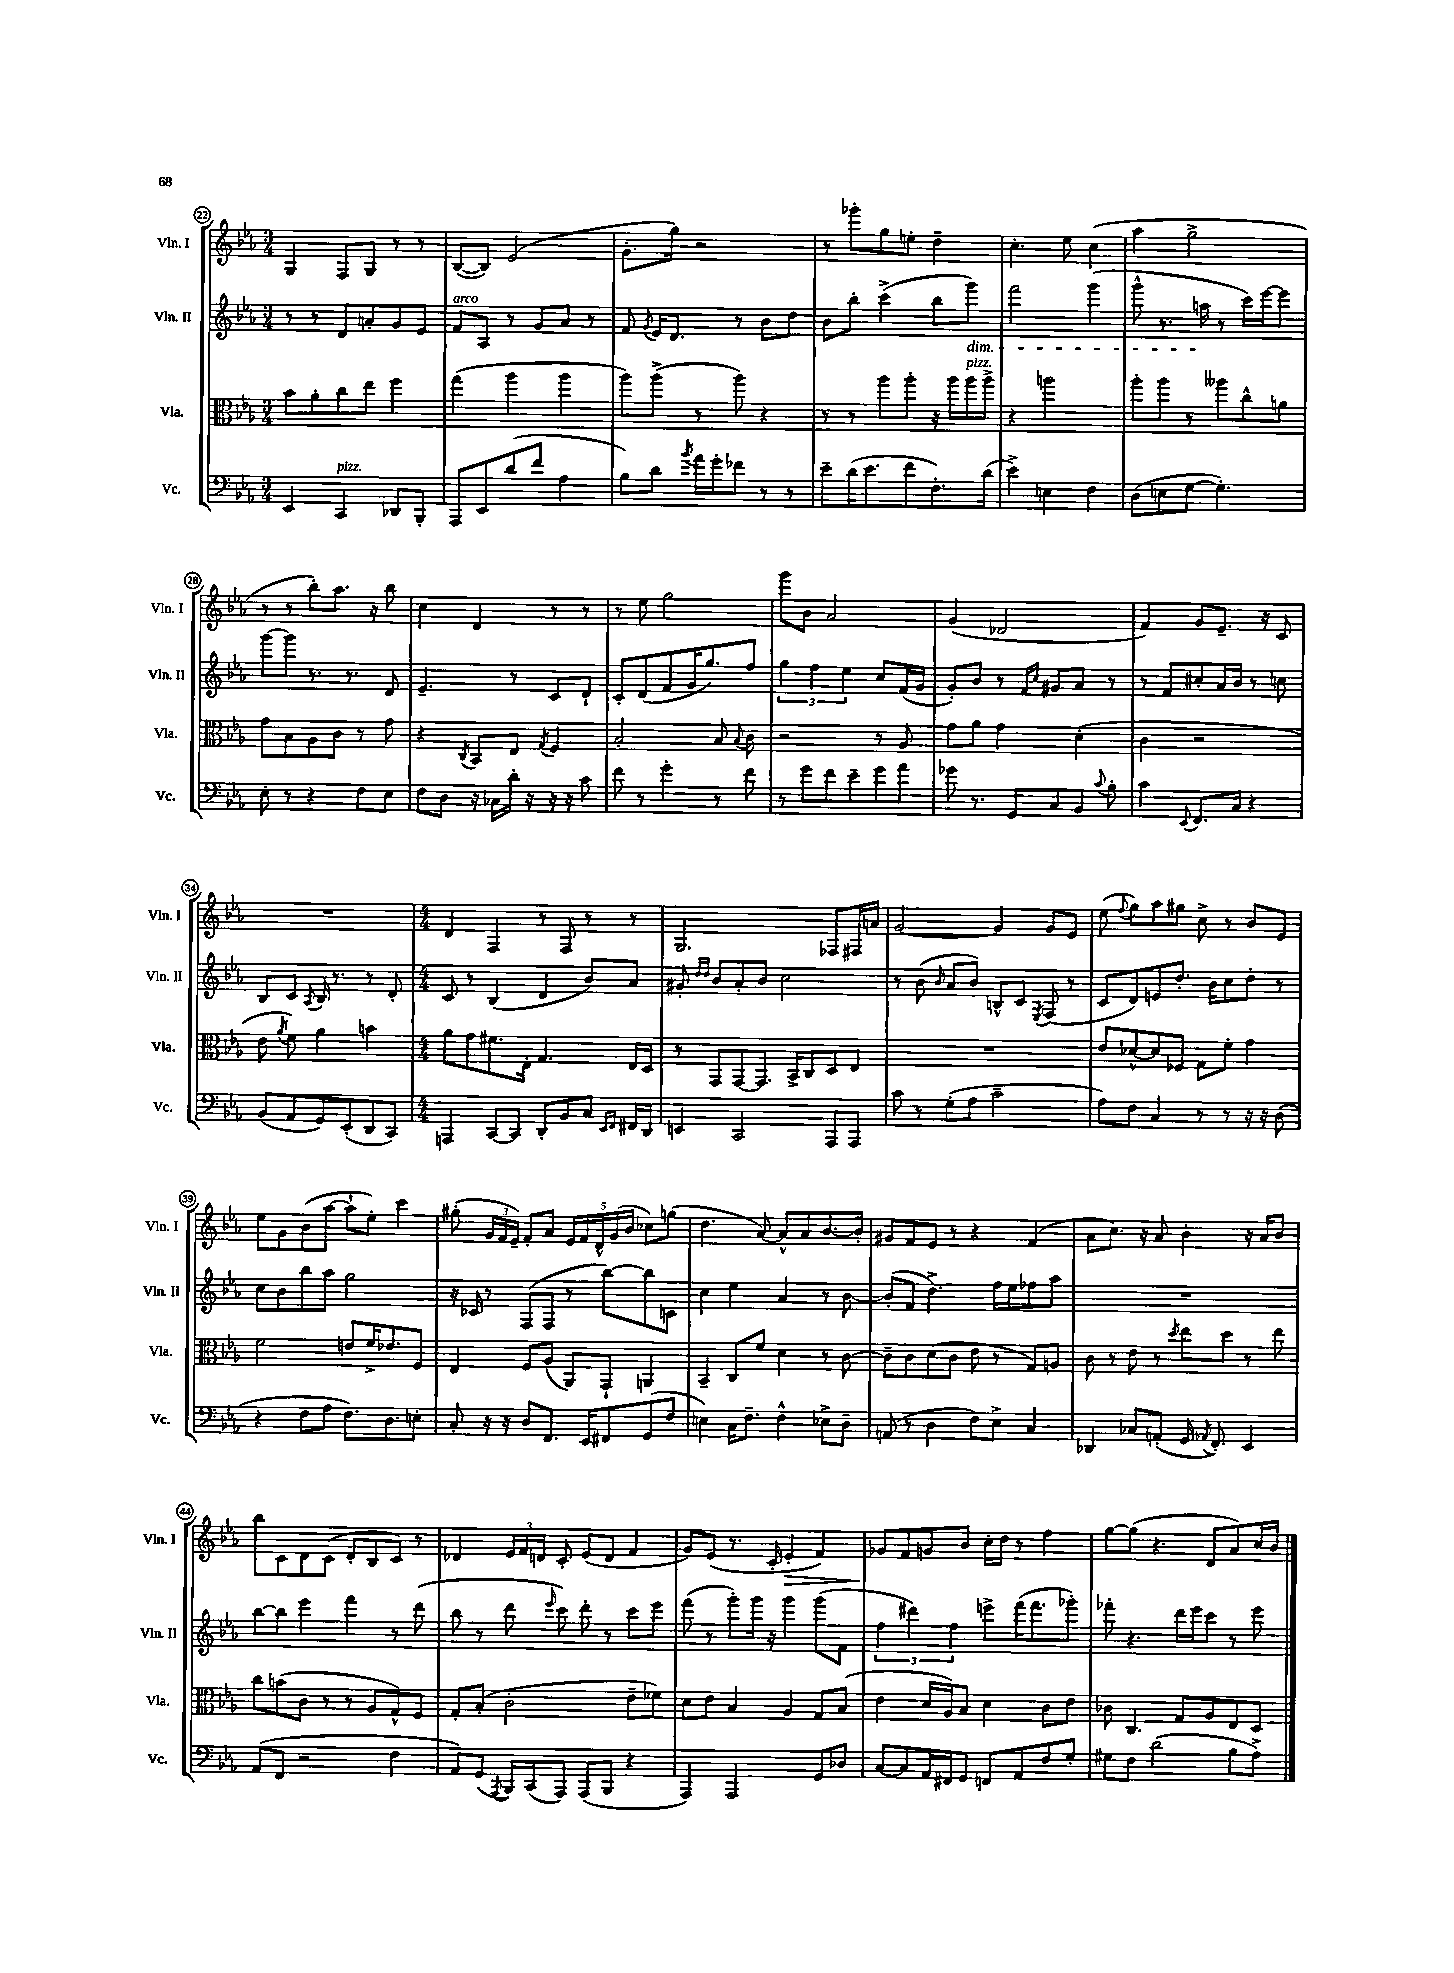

**kern	**kern	**kern	**kern	**dynam
*part4	*part3	*part2	*part1	*part1
*staff4	*staff3	*staff2	*staff1	*staff1
*I"Vc.	*I"Vla.	*I"Vln. II	*I"Vln. I	*
*I'Vc.	*I'Vla.	*I'Vln. II	*I'Vln. I	*
*clefF4	*clefC3	*clefG2	*clefG2	*
*k[b-e-a-]	*k[b-e-a-]	*k[b-e-a-]	*k[b-e-a-]	*
*M3/4	*M3/4	*M3/4	*M3/4	*
=22	=22	=22	=22	=22
4EE-/	8b-\L	8r	4G/	.
.	8a-'\	8r	.	.
!LO:TX:a:i:t=pizz.	!	!	!	!
4CC/	8cc\	8d/L	8F/L	.
.	8ee-\J	8an'/	8G/J	.
8DD-X/L	4ff\	8g/	8r	.
8BBB-'/J	.	8e-/J	8r	.
=23	=23	=23	=23	=23
!	!	!LO:TX:a:i:t=arco	!	!
8AAA-/L	(4gg\	8f/L	([8B-/L	.
8EE-/	.	8A-/J	8B-/J])	.
(8d/	4aa-\	8r	(2e-/	.
8f/J	.	8g/L	.	.
4A-\	4aa-\	8a-/J	.	.
.	.	8r	.	.
=24	=24	=24	=24	=24
8B-\L)	8aa-\L)	8f/	8.g'\L	.
.	.	8qg/	.	.
8d\J	(8aa-^\J	16e-/KL	.	.
.	.	8.d/J	16gg\Jk)	.
8qb-/	.	.	.	.
16a-\LL	8r	.	2r	.
16g'\J	.	.	.	.
8f-X\J	8aa-\)	8r	.	.
8r	4r	8b-\L	.	.
8r	.	8dd\J	.	.
=25	=25	=25	=25	=25
8e-~\L	8r	8b-\L	8r	.
(16d\K	8r	8bb-'\J	8ggg-X'\L	.
8.e-\	.	.	.	.
.	8aa-\L	(4ccc^\	8gg\	.
8f\	8aa-'\J	.	8een'\J	.
8.F'\)	16r	8bb-\L	4dd~\	.
.	16aa-\LL	.	.	.
!	!	!LO:TX:b:i:t=dim.	!	!
!	!LO:TX:a:i:t=pizz.	!	!	!
.	16aa-\	8ggg\J)	.	.
(16d\Jk	16aa-^\JJ	.	.	.
=26	=26	=26	=26	=26
4e-^\)	4r	2fff\	4.cc'\	.
4En\	2aan\	.	.	.
.	.	.	8ee-\	.
4F\	.	(4ggg\	(4cc\	.
=27	=27	=27	=27	=27
(8D\L	8aa-'\L	8ggg^^\	4aa-\	.
8En\	8aa-\J	8.r	.	.
[8G\J	8r	.	2gg^\	.
.	.	16aan\	.	.
4.G'\])	8aa--X\L	8r	.	.
.	8cc^^\	16ccc\LL)	.	.
.	.	[16eee-\J	.	.
.	8an\J	8eee-\J]	.	.
!!LO:LB:g=z
=28	=28	=28	=28	=28
8E-'\	8g\L	[8ggg\L	8r	.
8r	8B-\	8ggg\J]	8r	.
4r	8A-\	8.r	8bb-'\L)	.
.	8c\J	.	8.aa-\J	.
.	.	8.r	.	.
8F\L	8r	.	.	.
.	.	.	16r	.
8E-\J	8g\	8d/	8bb-\	.
=29	=29	=29	=29	=29
8F\L	4r	4.e-~/	4cc\	.
8D\J	.	.	.	.
.	8qC/	.	.	.
16r	8BB-/L	.	4d/	.
16C-X\LL	.	.	.	.
16d'\JJ	8E-/J	8r	.	.
16r	.	.	.	.
.	8qG/	.	.	.
16r	4F/	8c/L	8r	.
16r	.	.	.	.
8c\	.	8d`/J	8r	.
=30	=30	=30	=30	=30
8f\	2B-'/	8c'/L	8r	.
8r	.	(8d/	8ee-\	.
4g'\	.	8f/	2gg\	.
.	.	16g/K	.	.
.	.	8.gg/)	.	.
8r	8B-/	.	.	.
.	8qqB-/	.	.	.
8f\	8c\	8ff/J	.	.
=31	=31	=31	=31	=31
8r	2r	6gg\	8ggg\L	.
8g\L	.	.	8b-\J	.
.	.	6ff\	.	.
8f\	.	.	2a-/	.
.	.	6ee-\	.	.
8e-~\	.	.	.	.
8g\	8r	8cc/L	.	.
8a-\J	8A-/	(16f/L	.	.
.	.	16g/JJ	.	.
=32	=32	=32	=32	=32
8g-X\	8g\L	8g'/L)	(4g/	.
8.r	8a-\J	8b-/J	.	.
.	4g\	8r	2d-X/	.
16GG/KL	.	.	.	.
.	.	16qqf/LL	.	.
.	.	16qqcc/JJ	.	.
8C/	.	8g#X/L	.	.
8BB-/J	(4d'\	8a-/J	.	.
8qqc/	.	.	.	.
8B-'\	.	8r	.	.
=33	=33	=33	=33	=33
4c\	4c\	8r	4f/)	.
.	.	8f/L	.	.
8qqEE-/	.	.	.	.
8.FF/L	2r	8cc#X'/	8g/L	.
.	.	16a-/L	8.e-~/J	.
16C/Jk	.	16b-/JJ	.	.
4r	.	8r	.	.
.	.	.	16r	.
.	.	8ccn\	8c/	.
!!LO:LB:g=z
=34	=34	=34	=34	=34
(8BB-/L	8e-\	8B-/L	2.r	.
.	8qa-/	.	.	.
8AA-/	8f\)	8c/J	.	.
.	.	8qA-/	.	.
8GG/)	4a-\	16B-/	.	.
.	.	8.r	.	.
(8EE-'/	.	.	.	.
8DD/	4bn\	8r	.	.
8CC/J)	.	8d'/	.	.
=35	=35	=35	=35	=35
*M4/4	*M4/4	*M4/4	*M4/4	*
4AAAn/	8a-\L	8c/	4d/	.
.	8g\	8r	.	.
[8CC/L	8.f#X\	(4B-/	4F/	.
8CC/J]	.	.	.	.
.	16E-'\Jk	.	.	.
8DD'/L	4.G/	4d/	8r	.
8BB-/	.	.	8F/	.
8C/J	.	8b-/L)	8r	.
16qqEE-/LL	.	.	.	.
16qqFF/JJ	.	.	.	.
16FF#X/LL	16E-/LL	8a-/J	8r	.
16DD/JJ	16D/JJ	.	.	.
=36	=36	=36	=36	=36
4EEn/	8r	8g#X'/	2.G/	.
.	.	16qqdd/LL	.	.
.	.	16qqdd/JJ	.	.
.	8GG/L	8b-/L	.	.
2CC/	[8GG/	8a-'/	.	.
.	8.GG/J]	8b-/J	.	.
.	.	2cc\	.	.
.	16BB-^/KL	.	.	.
.	8C/	.	.	.
8AAA-/L	8D/	.	8F-X/L	.
8AAA-/J	8E-/J	.	16F#X/L	.
.	.	.	16an/JJ	.
=37	=37	=37	=37	=37
8c\	1r	8r	[2g/	.
8r	.	(8b-\	.	.
.	.	16qqb-/	.	.
(8G'\L	.	8a-/L	.	.
8A-\J	.	8b-/J)	.	.
2c~\	.	8Bn^^/L	4g/]	.
.	.	8c/J	.	.
.	.	8qE-/	.	.
.	.	(8F/	8g/L	.
.	.	8r	8e-/J	.
=38	=38	=38	=38	=38
8A-\L)	8e-/L	8c/L	(8ee-\	.
.	.	.	8qqff/	.
8F\J	[8d-X^^/	8d/)	8gg\L)	.
4C/	8d-/]	8en/	8aa-\	.
.	8F-X/J	8.dd'/J	8gg#X\J	.
8r	8G\L	.	8cc^\	.
.	.	16b-\KL	.	.
8r	8f'\J	8cc\	8r	.
16r	4g\	8dd'\J	8b-/L	.
16r	.	.	.	.
(8D\	.	8r	8e-/J	.
!!LO:LB:g=z
=39	=39	=39	=39	=39
4r	2f\	8cc\L	8ee-\L	.
.	.	8b-\	8g\	.
8F\L	.	8bb-\	(8b-\	.
8A-\J	.	8aa-\J	[8aa-\J	.
8.F\L)	8en/L	2gg\	8aa-`\L]	.
.	16f^/K	.	8ee-'\J)	.
8.D\	8.e-X/	.	.	.
.	.	.	4ccc\	.
8En'\J	8F/J	.	.	.
=40	=40	=40	=40	=40
8C'/	4E-/	16r	(8gg#X'\	.
.	.	16c-X/	.	.
16r	.	8r	24g/LL	.
.	.	.	24f/	.
16r	.	.	.	.
.	.	.	24e-~/JJ)	.
8D/L	8F/L	(8F/L	8f'/L	.
8.FF/J	(8A-/J	8F/J	8a-/J	.
.	8AA-/L)	8r	20e-/LL	.
.	.	.	20f/	.
16EE-/KL	.	.	.	.
.	.	.	20d^^/	.
8FF#X/	8GG`/J	[8bb-\L)	.	.
.	.	.	(20g/	.
.	.	.	20b-/JJ	.
(8GG/	4AAn/	8bb-\]	8cc-X\L)	.
8F/J	.	8cn\J	(8ggn\J	.
=41	=41	=41	=41	=41
4En\)	4BB-~/	4cc\	4.dd\	.
16C\KL	8C/L	4ee-\	.	.
8.F~\J	.	.	.	.
.	8f/J	.	[8a-/)	.
4F^^\	4d\	4a-/	8a-^^/L]	.
.	.	.	8a-/	.
8E-X^\L	8r	8r	[8.b-/	.
8D~\J	[8c\	[8b-\	.	.
.	.	.	16b-'/Jk]	.
=42	=42	=42	=42	=42
(8AAn/	8c~\L]	(8b-'/L]	8g#X/L	.
8r	8c\	8f/J	8f/	.
4D\	(8d\	4.dd^\)	8e-/J	.
.	8c\J	.	8r	.
8F\L)	8e-\	.	4r	.
8E-^\J	8r	16ff\LL	.	.
.	.	16ee-\J	.	.
4C/	8G/L)	8ff-X\	(4f/	.
.	8An/J	8aa-\J	.	.
=43	=43	=43	=43	=43
4DD-X/	8c\	1r	8a-\L	.
.	8r	.	8.cc\J)	.
8C-X/L	8e-\	.	.	.
.	.	.	16r	.
(8AAn'/J	8r	.	8a-/	.
.	8qdd/	.	.	.
16GG/	8ee-\L	.	4b-'\	.
8qAA-X/	.	.	.	.
8.FF'/)	.	.	.	.
.	8dd\J	.	.	.
4EE-/	8r	.	16r	.
.	.	.	16a-/KL	.
.	8ee-\	.	8b-/J	.
!!LO:LB:g=z
=44	=44	=44	=44	=44
(8AA-/L	8cc\L	[8bb-\L	8bb-\L	.
8FF/J	(8bn\	8bb-\J]	8c\	.
2r	8c\J	4eee-\	8d\	.
.	8r	.	(8c\J	.
.	8r	4fff\	8d'/L	.
.	8A-/L	.	8B-/	.
4F\	8G^^/)	8r	8c/J)	.
.	8F/J	(8ddd\	8r	.
=45	=45	=45	=45	=45
8AA-/L)	8G'/L	8bb-\	4d-X/	.
(8GG/J	(8B-'/J	8r	.	.
8qAAA-/	.	.	.	.
16BBB-/LL)	2c'\	8ddd\	24e-/LL	.
.	.	.	24f/	.
(16CC/J	.	.	.	.
.	.	.	24dn/JJ	.
.	.	16qqeee-/	.	.
8AAA-/J)	.	8ccc\)	8c'/	.
(8AAA-/L	.	8ddd'\	(8e-/L	.
8BBB-/J	.	8r	8d/J	.
4r	8e-~\L	8ccc\L	4f/	.
.	8f-X\J)	8eee-\J	.	.
=46	=46	=46	=46	=46
4AAA-/)	8d\L	(8fff\	8g/L)	.
.	8e-\J	8r	(8e-/J	.
2AAA-/	4B-/	8ggg'\L)	8.r	.
.	.	16ggg\Jk	.	.
.	.	16r	16c'/	.
!	!	!	!	!LO:HP:b
.	4A-/	4ggg\	4e-'/	>
8GG/L	8G/L	(8ggg\L	4f/)	.
8D-X/J	(8B-/J	8f\J	.	.
=47	=47	=47	=47	=47
[8C/L	4e-\	6ff\	8g-X/L	.
8C/]	.	.	8f/	]
.	.	6ddd#X\)	.	.
16AA-/L	16d/LL	.	8gn/	.
16FF#X/J	16A-/J)	.	.	.
.	.	6ff\	.	.
8GG/J	8B-/J	.	8b-/J	.
8FFn/L	4d\	8eeen^\L	16cc'\LL	.
.	.	.	16dd\JJ	.
8AA-/	.	(16fff\K	8r	.
.	.	8.fff\	.	.
8F/	8c\L	.	4ff\	.
8G'/J	8e-\J	8ggg-X'\J)	.	.
=48	=48	=48	=48	=48
8G#X\L	8c-X\	8fff-X'\	[8gg\L	.
8F\J	4.C/	4.r	(8gg\J]	.
(2d\	.	.	4.r	.
.	8G/L	16ddd\LL	.	.
.	.	16eee-\J	.	.
.	8A-/	8ccc\J	8d/L	.
8B-\L	8E-/	8r	8a-/)	.
8A-^\J)	8D/J	8eee-\	16cc/L	.
.	.	.	16b-/JJ	.
==	==	==	==	==
*-	*-	*-	*-	*-
